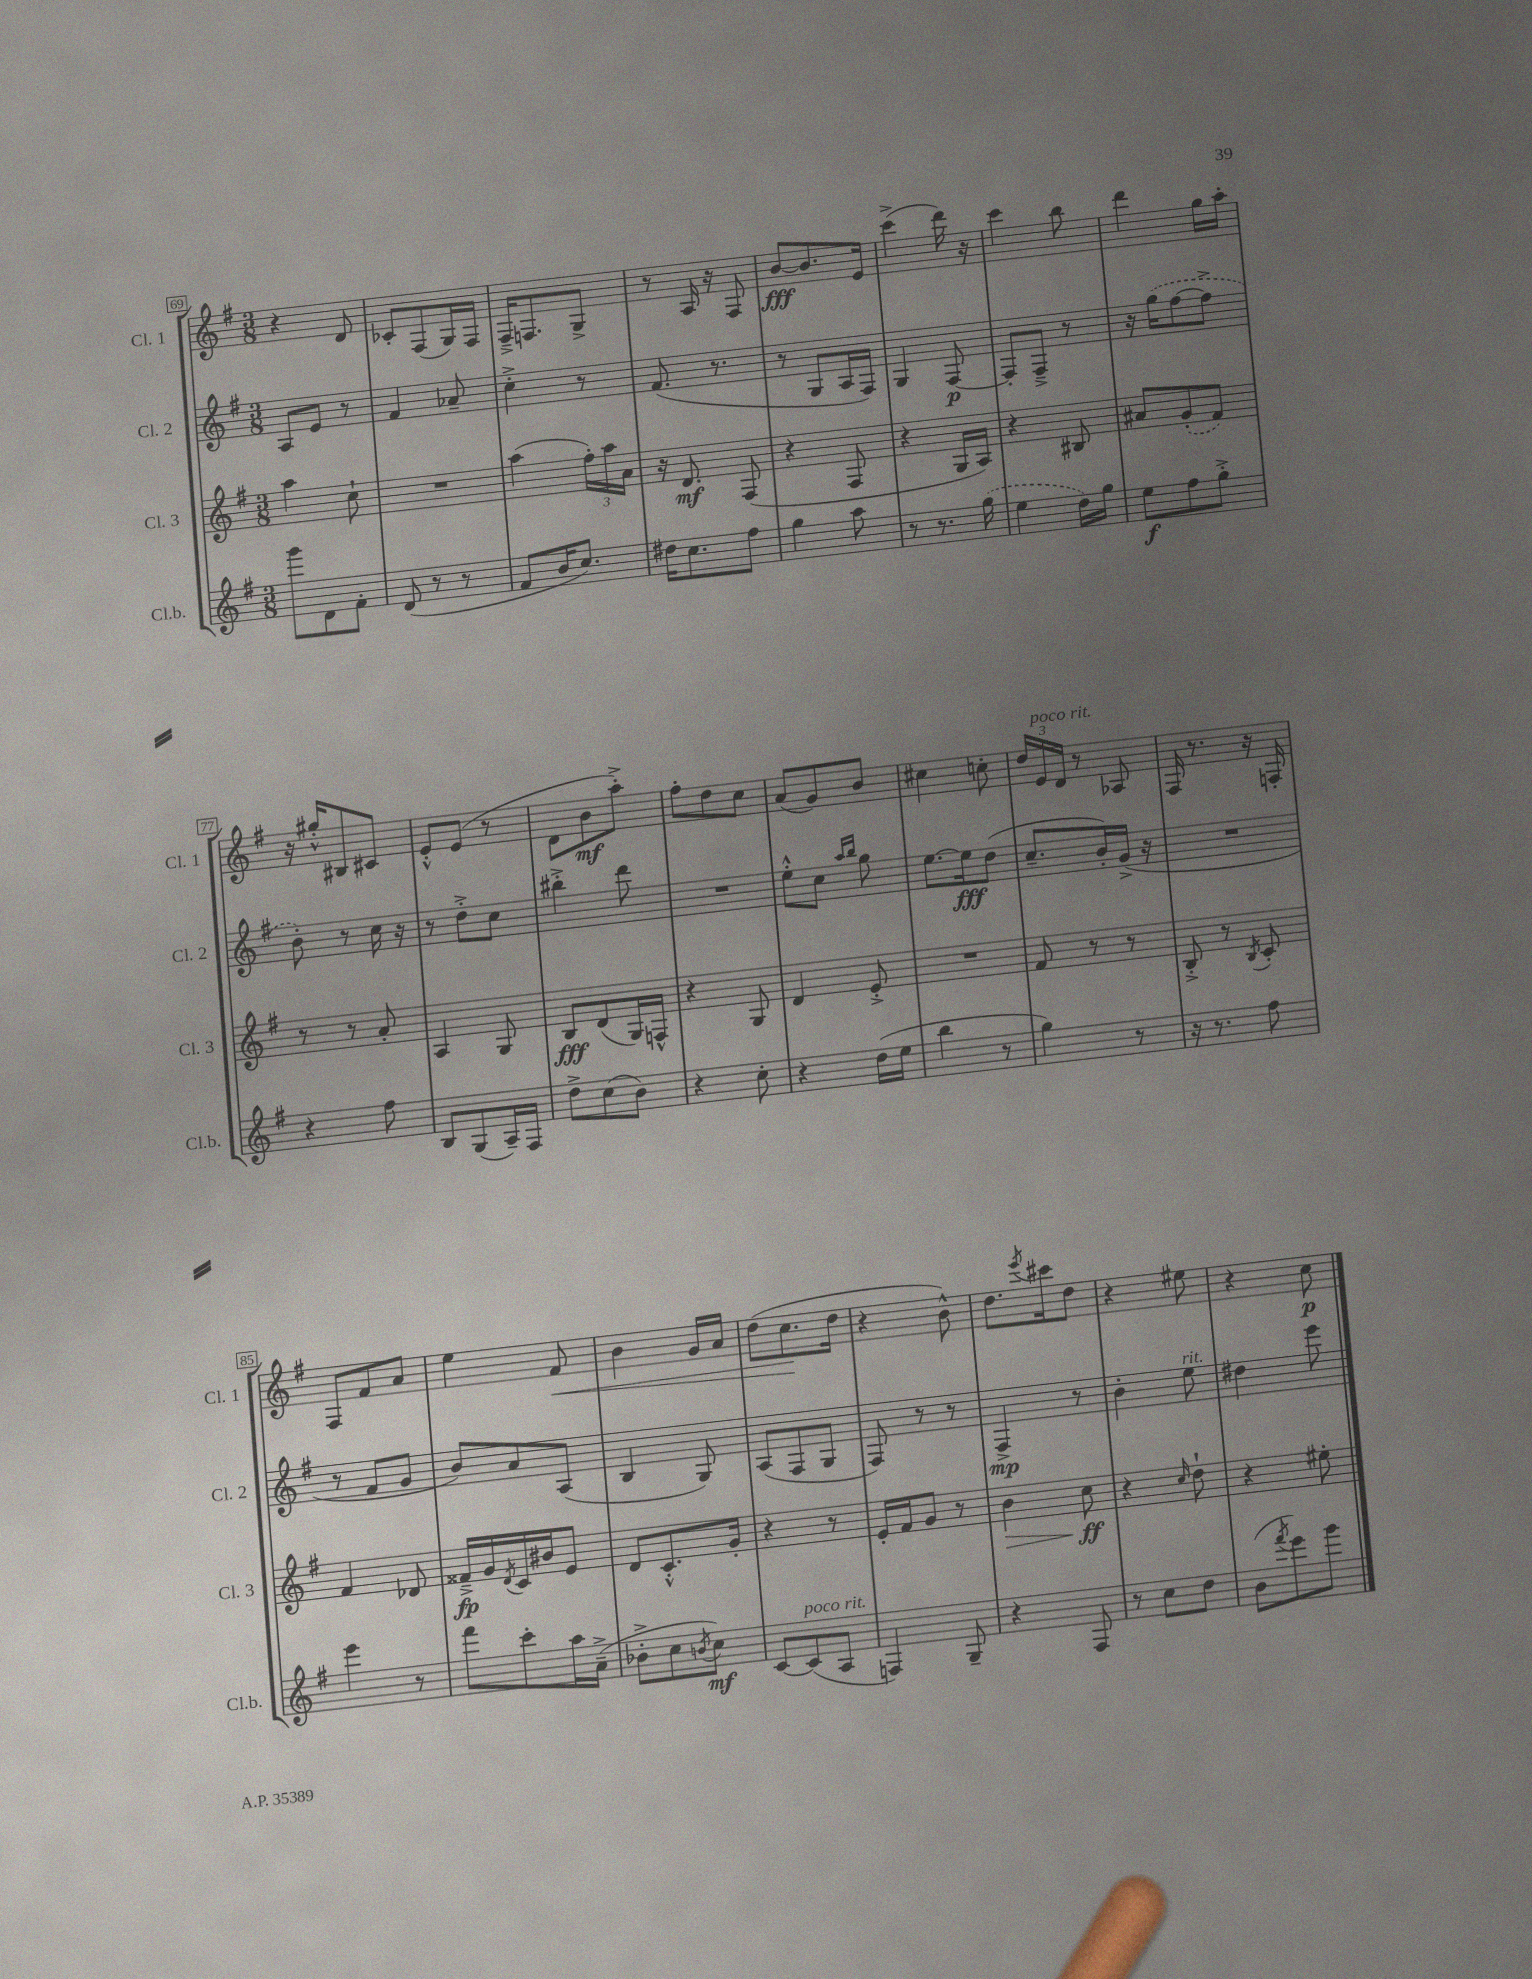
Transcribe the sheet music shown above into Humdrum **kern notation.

**kern	**kern	**kern	**kern
*staff4	*staff3	*staff2	*staff1
*clefG2	*clefG2	*clefG2	*clefG2
*k[f#]	*k[f#]	*k[f#]	*k[f#]
*M3/8	*M3/8	*M3/8	*M3/8
8ggg	4aa	8A	4r
8d	.	8e	.
8f#'	8cc`	8r	8d
=	=	=	=
(8d	4.r	4f#	8c-'
8r	.	.	(8F#
8r	.	8a-~	16G)
.	.	.	16F#
=	=	=	=
8f#	(4aa	4cc'^	16F#~^
.	.	.	8.F
16b	.	.	.
8.cc)	.	.	.
.	24ff#')	8r	8G^
.	24aa	.	.
.	24a	.	.
=	=	=	=
16dd#	16r	(8.f#	8r
8.cc	8.d	.	.
.	.	.	16A
.	.	8.r	16r
8ff#	(8F#	.	8F#
=	=	=	=
4gg	4r	8r	[8b
.	.	8G	8.b]
8aa	8F#	16A	.
.	.	16F#)	16e
=	=	=	=
8r	4r	4G	(4ccc^
8.r	.	.	.
.	16G	[8F#	16ddd)
(16gg	16A)	.	16r
=	=	=	=
4ee	4r	8F#']	4ccc
.	.	8F#~^	.
16dd)	8B#	8r	8bb
16gg	.	.	.
=	=	=	=
8ee	8a#	16r	4ddd
.	.	(16gg	.
8ff#	(8g'	[8ff#	.
8gg'^	8f#)	8ff#^]	16gg
.	.	.	16aa'
=	=	=	=
4r	8r	8b')	16r
.	.	.	16gg#'^^
.	8r	8r	8B#
8ff#	8a'	16cc	8c#
.	.	16r	.
=	=	=	=
8B	4A	8r	8e'^^
(8G	.	8dd'^	(8e
16A~)	8G	8cc	8r
16F#	.	.	.
=	=	=	=
8dd^	8B	4bb#'^	8d
(8cc	(8d	.	8b
8b)	16G)	8ddd	8aa'^)
.	16F^^	.	.
=	=	=	=
4r	4r	4.r	8ff#'
.	.	.	8dd
8cc'	8G	.	8cc
=	=	=	=
4r	4d	8ee'^^	(8a
.	.	8cc	8g)
.	.	16qqaa	.
.	.	16qqbb	.
(16dd	8e'^	8gg	8b
16ee	.	.	.
=	=	=	=
4bb	4.r	[8.ee	4cc#
.	.	16ee]	.
8r	.	(8dd	8cc'
=	=	=	=
4gg)	8f#	8.cc~	24dd
.	.	.	24e
.	.	.	24d
.	8r	.	8r
.	.	16b')	.
8r	8r	(16g^	8A-
.	.	16r	.
=	=	=	=
16r	8B'^	4.r	16F#
8.r	.	.	8.r
.	8r	.	.
.	8qB	.	.
8ff#	8c'	.	16r
.	.	.	16F'
=	=	=	=
4eee	4f#	8r	8F#
.	.	8f#	8f#
8r	8d-	8g	8a
=	=	=	=
8fff#	16f##~^	8b)	4ee
.	16g	.	.
.	8qd	.	.
8ccc'	16c	8a	.
.	16b#	.	.
16aa	8e	(8A	8f#
(16a~^	.	.	.
=	=	=	=
8b-'^	8d	4B	4b
8cc	8.c'^^	.	.
8qb	.	.	.
8cc)	.	8G)	16g
.	16g'	.	16a
=	=	=	=
[8c	4r	(8A	(8dd
(8c]	.	8F#	8.cc
8A	8r	8G	.
.	.	.	16dd
=	=	=	=
4F)	16e'	8F#)	4r
.	16f#	.	.
.	8g	8r	.
8G~	8r	8r	8b^^)
=	=	=	=
4r	4b	4F#^	8.dd
.	.	.	8qeee
.	.	.	16ccc#
8F#	8cc	8r	8dd
=	=	=	=
8r	4r	4b'	4r
8cc	.	.	.
.	16qqcc	.	.
8dd	8dd`	8ee	8ee#
=	=	=	=
(8b	4r	4dd#	4r
8qfff#	.	.	.
8eee)	.	.	.
8ggg	8ee#'	8eee	8cc
==	==	==	==
*-	*-	*-	*-
